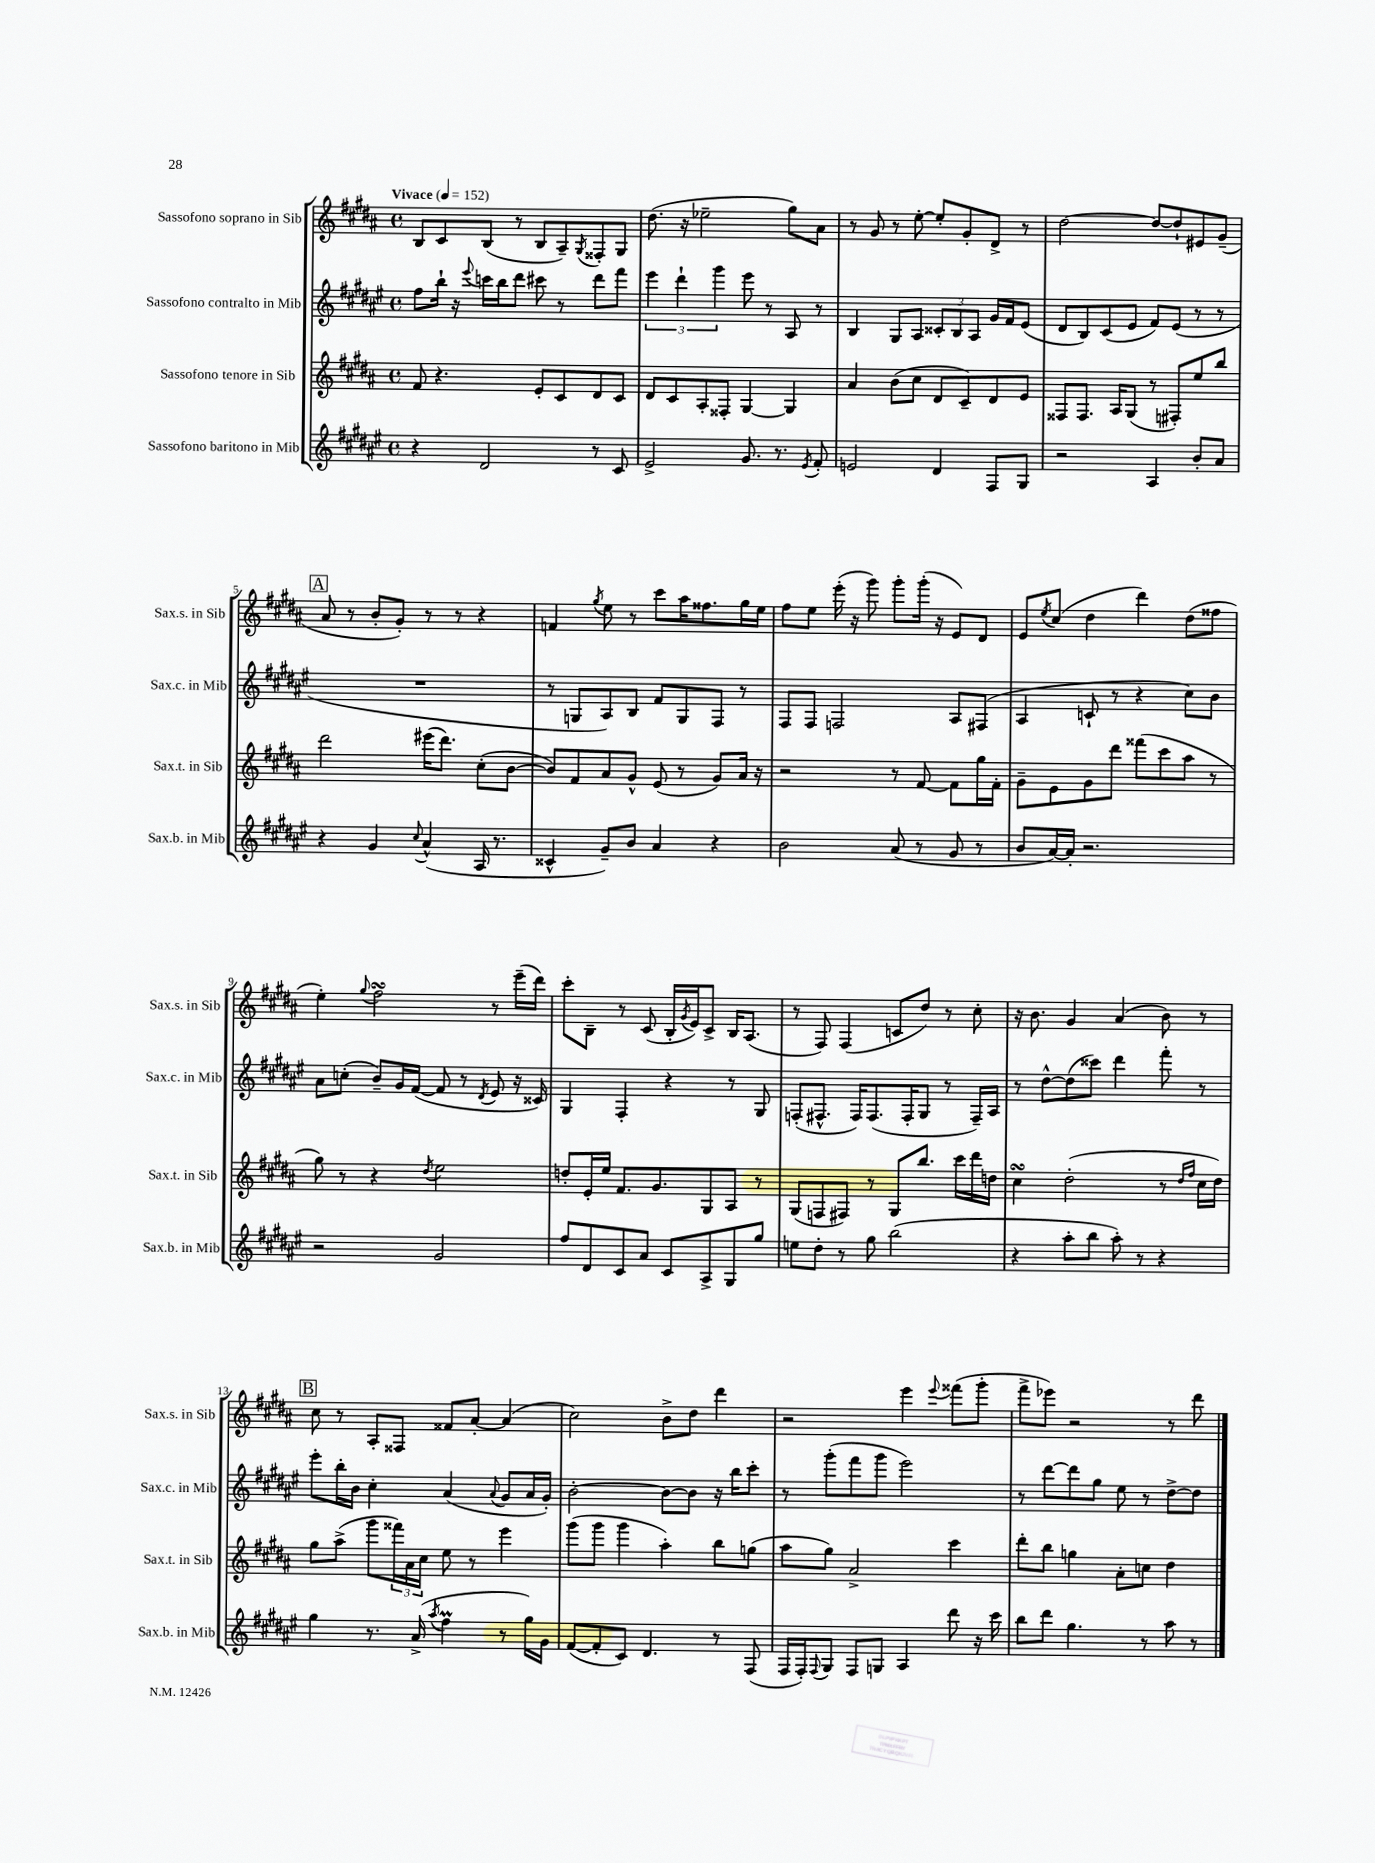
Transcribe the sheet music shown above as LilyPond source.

<<
\new StaffGroup <<
\new Staff = "s0" \with { instrumentName = "Sassofono soprano in Sib" shortInstrumentName = "Sax.s. in Sib" } {
    \clef treble \key b \major \defaultTimeSignature \time 4/4 \tempo "Vivace" 4 = 152
    b8 cis'8 b8( r8 b8 ais8--) \acciaccatura { gis8 } fisis8-. gis8 |
    dis''8.( r16 ees''2-- gis''8) ais'8 |
    r8 gis'8 r8 e''8~-. e''8-. gis'8-. dis'8-> r8 |
    dis''2~ dis''8~ dis''8-! eis'8 gis'8--( |
    \mark \markup { \box "A" } ais'8 r8 b'8-. gis'8-.) r8 r8 r4 |
    f'4 \acciaccatura { gis''8 } e''8 r8 cis'''8 ais''16 fisis''8. gis''16 e''16 |
    fis''8 e''8 e'''16-.( r16 gis'''8) gis'''8-. gis'''16-.( r16 e'8) dis'8 |
    e'8 \acciaccatura { e''8 } cis''8( dis''4 dis'''4) dis''8( fisis''8 |
    e''4-.) \appoggiatura { gis''8 } fis''2\turn r8 e'''16--( dis'''16) |
    cis'''8-. b8-- r8 cis'8( b16-. \acciaccatura { gis'8 } e'16) cis'8-> b16 ais8.( |
    r8 fis8) fis4( c'8 dis''8) r8 cis''8-. |
    r16 b'8. gis'4 ais'4( b'8) r8 |
    \mark \markup { \box "B" } cis''8 r8 ais8-. fisis8 fisis'8 ais'8~-. ais'4( |
    cis''2) b'8-> dis''8 dis'''4 |
    r2 e'''4 \appoggiatura { e'''8 } fisis'''8( gis'''8-. |
    fis'''8-> ees'''8) r2 r8 dis'''8 \bar "|." |
}
\new Staff = "s1" \with { instrumentName = "Sassofono contralto in Mib" shortInstrumentName = "Sax.c. in Mib" } {
    \clef treble \key fis \major \defaultTimeSignature \time 4/4
    fis''8 b''16-! r16 \appoggiatura { eis'''8 } c'''16 b''16 dis'''8 cis'''8 r8 dis'''8 fis'''8 |
    \tuplet 3/2 { eis'''4 dis'''4-! gis'''4 } eis'''8 r8 ais8 r8 |
    b4 gis8 ais8 \tuplet 3/2 { cisis'8-. b8 ais8 } gis'16 fis'16 eis'8( |
    dis'8 b8) cis'8( eis'8 fis'8) eis'8( r8 r8 |
    \mark \markup { \box "A" } R1 |
    r8 g8 ais8) b8 fis'8 g8 fis8 r8 |
    fis8 fis8 f2 ais8 fis8( |
    ais4 c'8-! r8 r4 cis''8) b'8 |
    ais'8 c''8-.( b'8--) gis'16 fis'16~( fis'8 r8 \acciaccatura { dis'8 } eis'8 r16 cisis'16) |
    gis4 fis4-. r4 r8 gis8 |
    f8-.( fis8.-^ fis16) fis8.( fis16-. gis8 r8 fis16--) ais16 |
    r8 dis''8~-^ dis''8( cisis'''8) dis'''4 fis'''8-. r8 |
    \mark \markup { \box "B" } eis'''8-. b''16-. b'16 cis''4-. ais'4( \appoggiatura { ais'8 } gis'8 ais'16 gis'16-.) |
    b'2~-. b'8~ b'8 r16 b''16 cis'''8-. |
    r8 gis'''8-.( fis'''8 gis'''8 eis'''2) |
    r8 dis'''8~ dis'''8 gis''8 eis''8 r8 dis''8~-> dis''8 \bar "|." |
}
\new Staff = "s2" \with { instrumentName = "Sassofono tenore in Sib" shortInstrumentName = "Sax.t. in Sib" } {
    \clef treble \key b \major \defaultTimeSignature \time 4/4
    fis'8 r4. e'8-. cis'8 dis'8 cis'8 |
    dis'8 cis'8 ais8-. fisis8-. gis4~ gis4 |
    ais'4 b'8( cis''8 dis'8 cis'8--) dis'8 e'8 |
    fisis8 fisis8. ais16 gis8( r8 fis8-.) e''8 b''8 |
    \mark \markup { \box "A" } dis'''2 eis'''16( dis'''8.) cis''8-.( b'8~ |
    b'8) fis'8 ais'8 gis'8-^ e'8( r8 gis'8) ais'16 r16 |
    r2 r8 fis'8~ fis'8 gis''16 fis'16-. |
    gis'8-- e'8 gis'8 dis'''8 fisis'''8( cis'''8 ais''8 r8 |
    gis''8) r8 r4 \acciaccatura { dis''8 } e''2 |
    d''8-. e'16-. e''16 fis'8. gis'8. gis8 ais8 r8 |
    gis8( f8 fis8) r8 gis8 b''8. cis'''16 dis'''16 d''16 |
    cis''4\turn dis''2-.( r8 \grace { dis''16 fis''16 } cis''16 dis''16) |
    \mark \markup { \box "B" } gis''8 ais''8->( gis'''8 \tuplet 3/2 { fisis'''16) ais'16 cis''16 } e''8 r8 e'''4 |
    gis'''8( gis'''8 gis'''4 ais''4-.) b''8 g''8( |
    ais''8 gis''8) ais'2-> cis'''4 |
    dis'''8-. b''8 g''4 ais'8-. c''8 dis''4 \bar "|." |
}
\new Staff = "s3" \with { instrumentName = "Sassofono baritono in Mib" shortInstrumentName = "Sax.b. in Mib" } {
    \clef treble \key fis \major \defaultTimeSignature \time 4/4
    r4 dis'2 r8 cis'8 |
    eis'2-> gis'8. r8. \acciaccatura { eis'8 } fis'8-. |
    e'2 dis'4 fis8 gis8 |
    r2 ais4 b'8-. ais'8 |
    \mark \markup { \box "A" } r4 gis'4 \appoggiatura { cis''8 } ais'4-^( ais16 r8. |
    cisis'4-^ gis'8--) b'8 ais'4 r4 |
    b'2 ais'8( r8 gis'8 r8 |
    b'8 ais'16~) ais'16-. r2. |
    r2 gis'2 |
    fis''8 dis'8 cis'8 ais'8 cis'8 ais8-> gis8 gis''8 |
    e''8 dis''8-. r8 gis''8 b''2( |
    r4 ais''8-. b''8 ais''8-.) r8 r4 |
    \mark \markup { \box "B" } gis''4 r8. ais'16->( \acciaccatura { ais''8 } fis''4\prall r8 gis''16) gis'16 |
    fis'8~( fis'8-. cis'8) dis'4. r8 fis8( |
    fis16 fis16-.) \appoggiatura { fis8 } gis8 fis8 g8 ais4 dis'''8 r16 cis'''16 |
    b''8 dis'''8 gis''4. r8 ais''8 r8 \bar "|." |
}
>>
>>
